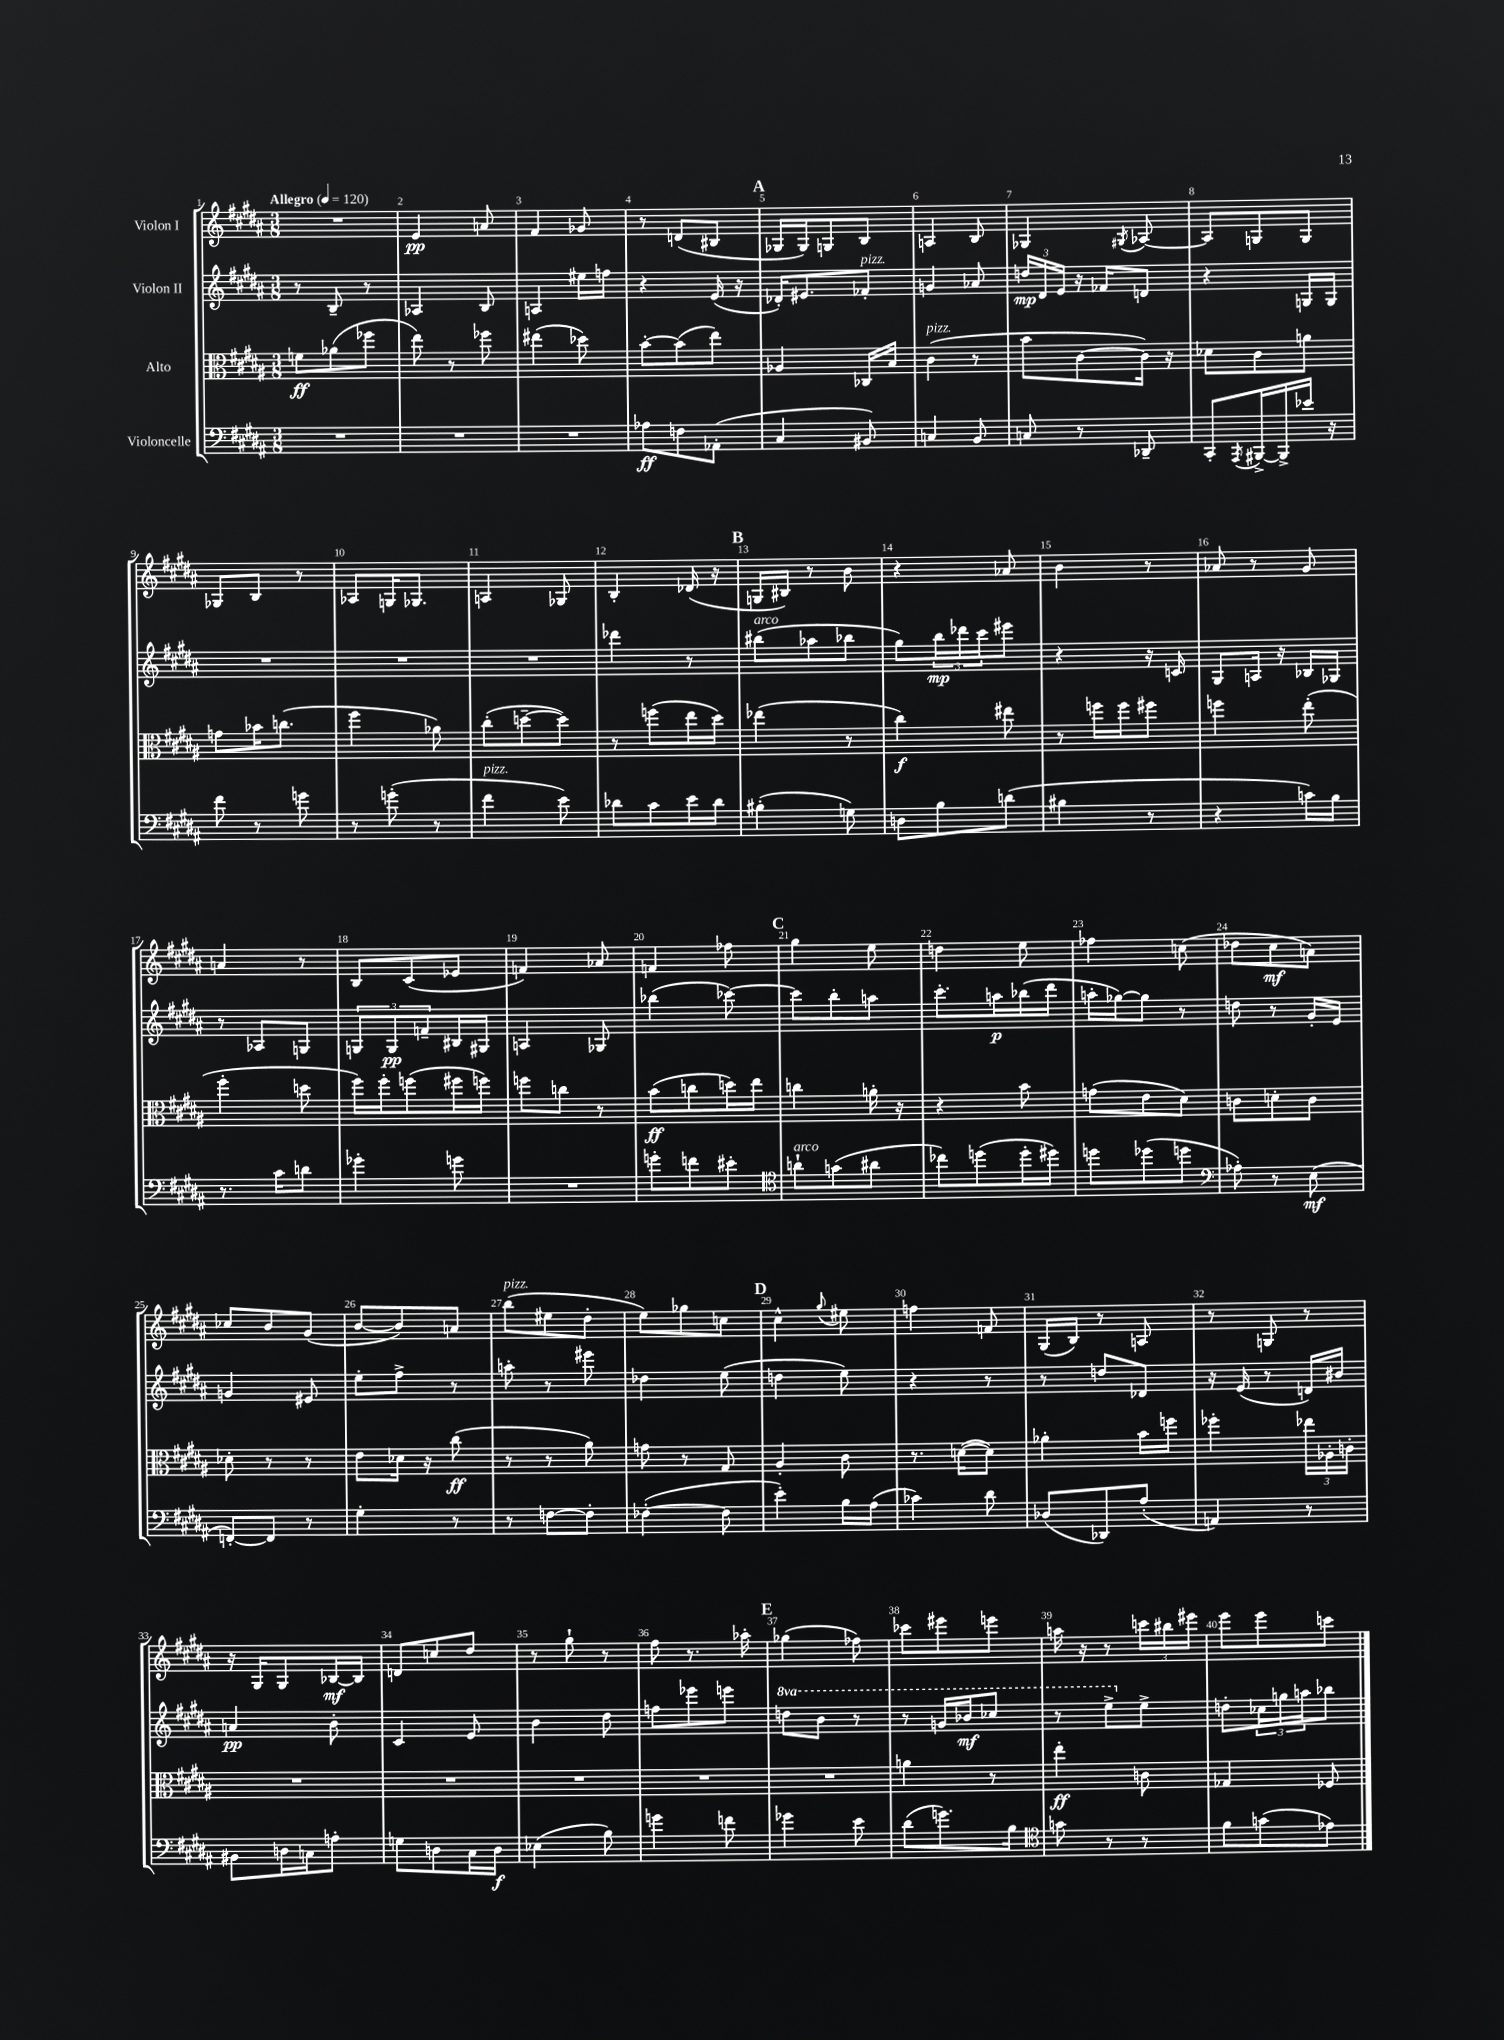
<<
\new StaffGroup <<
\new Staff = "s0" \with { instrumentName = "Violon I" } {
    \clef treble \key b \major \numericTimeSignature \time 3/8 \tempo "Allegro" 4 = 120
    R4. |
    e'4\pp a'8 |
    fis'4 ges'8 |
    r8 d'8( bis8 |
    \mark \markup { \bold "A" } ges16 ges16) g8 b8 |
    a4 b8 |
    ges4 \acciaccatura { gis8 } aes8~ |
    aes8 g8 g8 |
    ges8 b8 r8 |
    aes8 g16 ges8. |
    a4 ges8 |
    b4-. des'16( r16 |
    \mark \markup { \bold "B" } g16 bis16) r8 b'8 |
    r4 aes'8 |
    b'4 r8 |
    aes'8 r8 gis'8 |
    a'4 r8 |
    b8 cis'8( ees'8 |
    f'4) aes'8 |
    f'4 fes''8 |
    \mark \markup { \bold "C" } gis''4 e''8 |
    d''4 e''8 |
    fes''4 c''8( |
    des''8 cis''8\mf a'8) |
    ces''8 b'8 gis'8( |
    b'8~ b'8) a'8 |
    b''8^\markup { \italic "pizz." }( eis''8 dis''8-. |
    e''8) ges''8 c''8 |
    \mark \markup { \bold "D" } cis''4-^ \appoggiatura { gis''8 } eis''8 |
    f''4 f'8 |
    gis16( b16) r8 a8 |
    r8 g8 r8 |
    r16 gis16 gis8 bes16~\mf bes16 |
    d'8 c''8 dis''8 |
    r8 gis''8-! r8 |
    fis''8 r8. aes''16-. |
    \mark \markup { \bold "E" } ges''4( fes''8) |
    ces'''8 eis'''8 e'''8 |
    a''16 r16 r8 \tuplet 3/2 { c'''16 bis''16 eis'''16 } |
    e'''8 e'''8 c'''8 \bar "|." |
}
\new Staff = "s1" \with { instrumentName = "Violon II" } {
    \clef treble \key b \major \numericTimeSignature \time 3/8 \set Staff.ottavationMarkups = #ottavation-simple-ordinals
    r8 b8-- r8 |
    aes4 b8 |
    a4 eis''16 f''16 |
    r4 e'16( r16 |
    \mark \markup { \bold "A" } des'16-.) eis'8. fes'8-.^\markup { \italic "pizz." } |
    g'4 aes'8 |
    \tuplet 3/2 { d''16\mp dis'16 e'16 } r16 fes'16 d'8 |
    r4 g16 g16 |
    R4. |
    R4. |
    R4. |
    des'''4 r8 |
    \mark \markup { \bold "B" } bis''8^\markup { \italic "arco" }( aes''8 bes''8 |
    gis''8) \tuplet 3/2 { b''16\mp des'''16 cis'''16 } eis'''8 |
    r4 r16 c'16 |
    gis8 a16 r16 bes16 ges16 |
    r8 aes8 g8 |
    \tuplet 3/2 { g8 g8\pp f'8-- } bis16 gis16 |
    a4 ges8 |
    bes''4( ces'''8~) |
    \mark \markup { \bold "C" } ces'''8 b''8-. a''8 |
    cis'''8.-. a''16\p bes''16( dis'''16 |
    a''16-. ges''16~) ges''8 r8 |
    d''8 r8 gis'16-. e'16 |
    g'4 eis'8 |
    e''8-. fis''8-> r8 |
    a''8-. r8 eis'''8 |
    des''4 e''8( |
    \mark \markup { \bold "D" } d''4 e''8) |
    r4 r8 |
    r8 d''8 des'8 |
    r16 e'16( r8 d'16) bis'16 |
    a'4\pp b'8-. |
    cis'4 e'8 |
    b'4 dis''8 |
    f''8 ees'''8 e'''8 |
    \mark \markup { \bold "E" } \ottava #1 d'''8 b''8 r8 |
    r8 g''16 bes''16\mf ces'''8 |
    r8 e'''8-> \ottava #0 e''8-> |
    d''8-. \tuplet 3/2 { ces''16 g''16 a''16 } bes''8 \bar "|." |
}
\new Staff = "s2" \with { instrumentName = "Alto" } {
    \clef alto \key b \major \numericTimeSignature \time 3/8
    f'8\ff aes'8( fes''8 |
    e''8) r8 fes''8 |
    eis''4( des''8) |
    b'8~-. b'8( e''8) |
    \mark \markup { \bold "A" } aes4 ces16 b16 |
    cis'4^\markup { \italic "pizz." }( r8 |
    b'8 cis'8~ cis'16) r16 |
    des'8 cis'8 a'8 |
    g'8 bes'16 c''8.( |
    fis''4 aes'8) |
    cis''8-.( d''8~-- d''8) |
    r8 f''8( e''16 dis''16) |
    \mark \markup { \bold "B" } ees''4( r8 |
    cis''4\f) eis''8 |
    r8 f''16 f''16 fis''8 |
    f''4 e''8-.( |
    fis''4-. d''8 |
    fis''16) fis''16-. f''8( fis''16 f''16) |
    f''8 c''8 r8 |
    b'8\ff( c''8 d''16) e''16 |
    \mark \markup { \bold "C" } c''4 a'16-. r16 |
    r4 b'8 |
    g'8( e'8 dis'8) |
    c'8 d'8-. c'8 |
    des'8-. r8 r8 |
    e'8 des'16 r16 cis''8\ff( |
    r8 r8 ais'8) |
    g'8 r8 gis8 |
    \mark \markup { \bold "D" } ais4-. cis'8 |
    r8. d'16~( d'8) |
    aes'4-. b'16 f''16 |
    fes''4-. \tuplet 3/2 { ees''16 aes16-. c'16-. } |
    R4. |
    R4. |
    R4. |
    R4. |
    \mark \markup { \bold "E" } R4. |
    a'4 r8 |
    e''4-.\ff c'8 |
    ges4 fes8 \bar "|." |
}
\new Staff = "s3" \with { instrumentName = "Violoncelle" } {
    \clef bass \key b \major \numericTimeSignature \time 3/8
    R4. |
    R4. |
    R4. |
    aes8\ff f8 aes,8-.( |
    \mark \markup { \bold "A" } cis4 bis,8) |
    c4 b,8 |
    c8 r8 des,8-- |
    cis,8-. \acciaccatura { ais,,8 } bis,,16~-> bis,,16-> ees'16 r16 |
    fis'8 r8 g'8 |
    r8 g'8-.( r8 |
    fis'4^\markup { \italic "pizz." } e'8) |
    des'8 cis'8 e'16 des'16 |
    \mark \markup { \bold "B" } bis4-.( g8) |
    d8 b8 d'8( |
    bis4 r8 |
    r4 c'16) b16 |
    r8. cis'16 d'8 |
    ges'4-. g'8 |
    R4. |
    g'8-. f'8 eis'8-. |
    \mark \markup { \bold "C" } \clef tenor a'8-!^\markup { \italic "arco" } g'8( ais'8 |
    ces''8) d''8( d''16-. dis''16) |
    d''8 des''8( d''8 |
    \clef bass aes8-.) r8 e8\mf( |
    f,8~-.) f,8 r8 |
    gis4-. r8 |
    r8 f8~ f8-. |
    fes4~-.( fes8 |
    \mark \markup { \bold "D" } e'4-.) b16 ais16( |
    ces'4) dis'8 |
    des8( des,8) ais8-.( |
    a,4) r8 |
    bis,8 d16 c16 a8-. |
    g8 d8 cis16 d16\f |
    ees4( b8) |
    g'4 f'8 |
    \mark \markup { \bold "E" } ges'4 e'8 |
    dis'8( g'8.) b16 |
    \clef tenor g'8 r8 r8 |
    fis'8 g'8( ees'8) \bar "|." |
}
>>
>>
\layout { \context { \Score \override BarNumber.break-visibility = ##(#f #t #t) barNumberVisibility = #all-bar-numbers-visible } }
